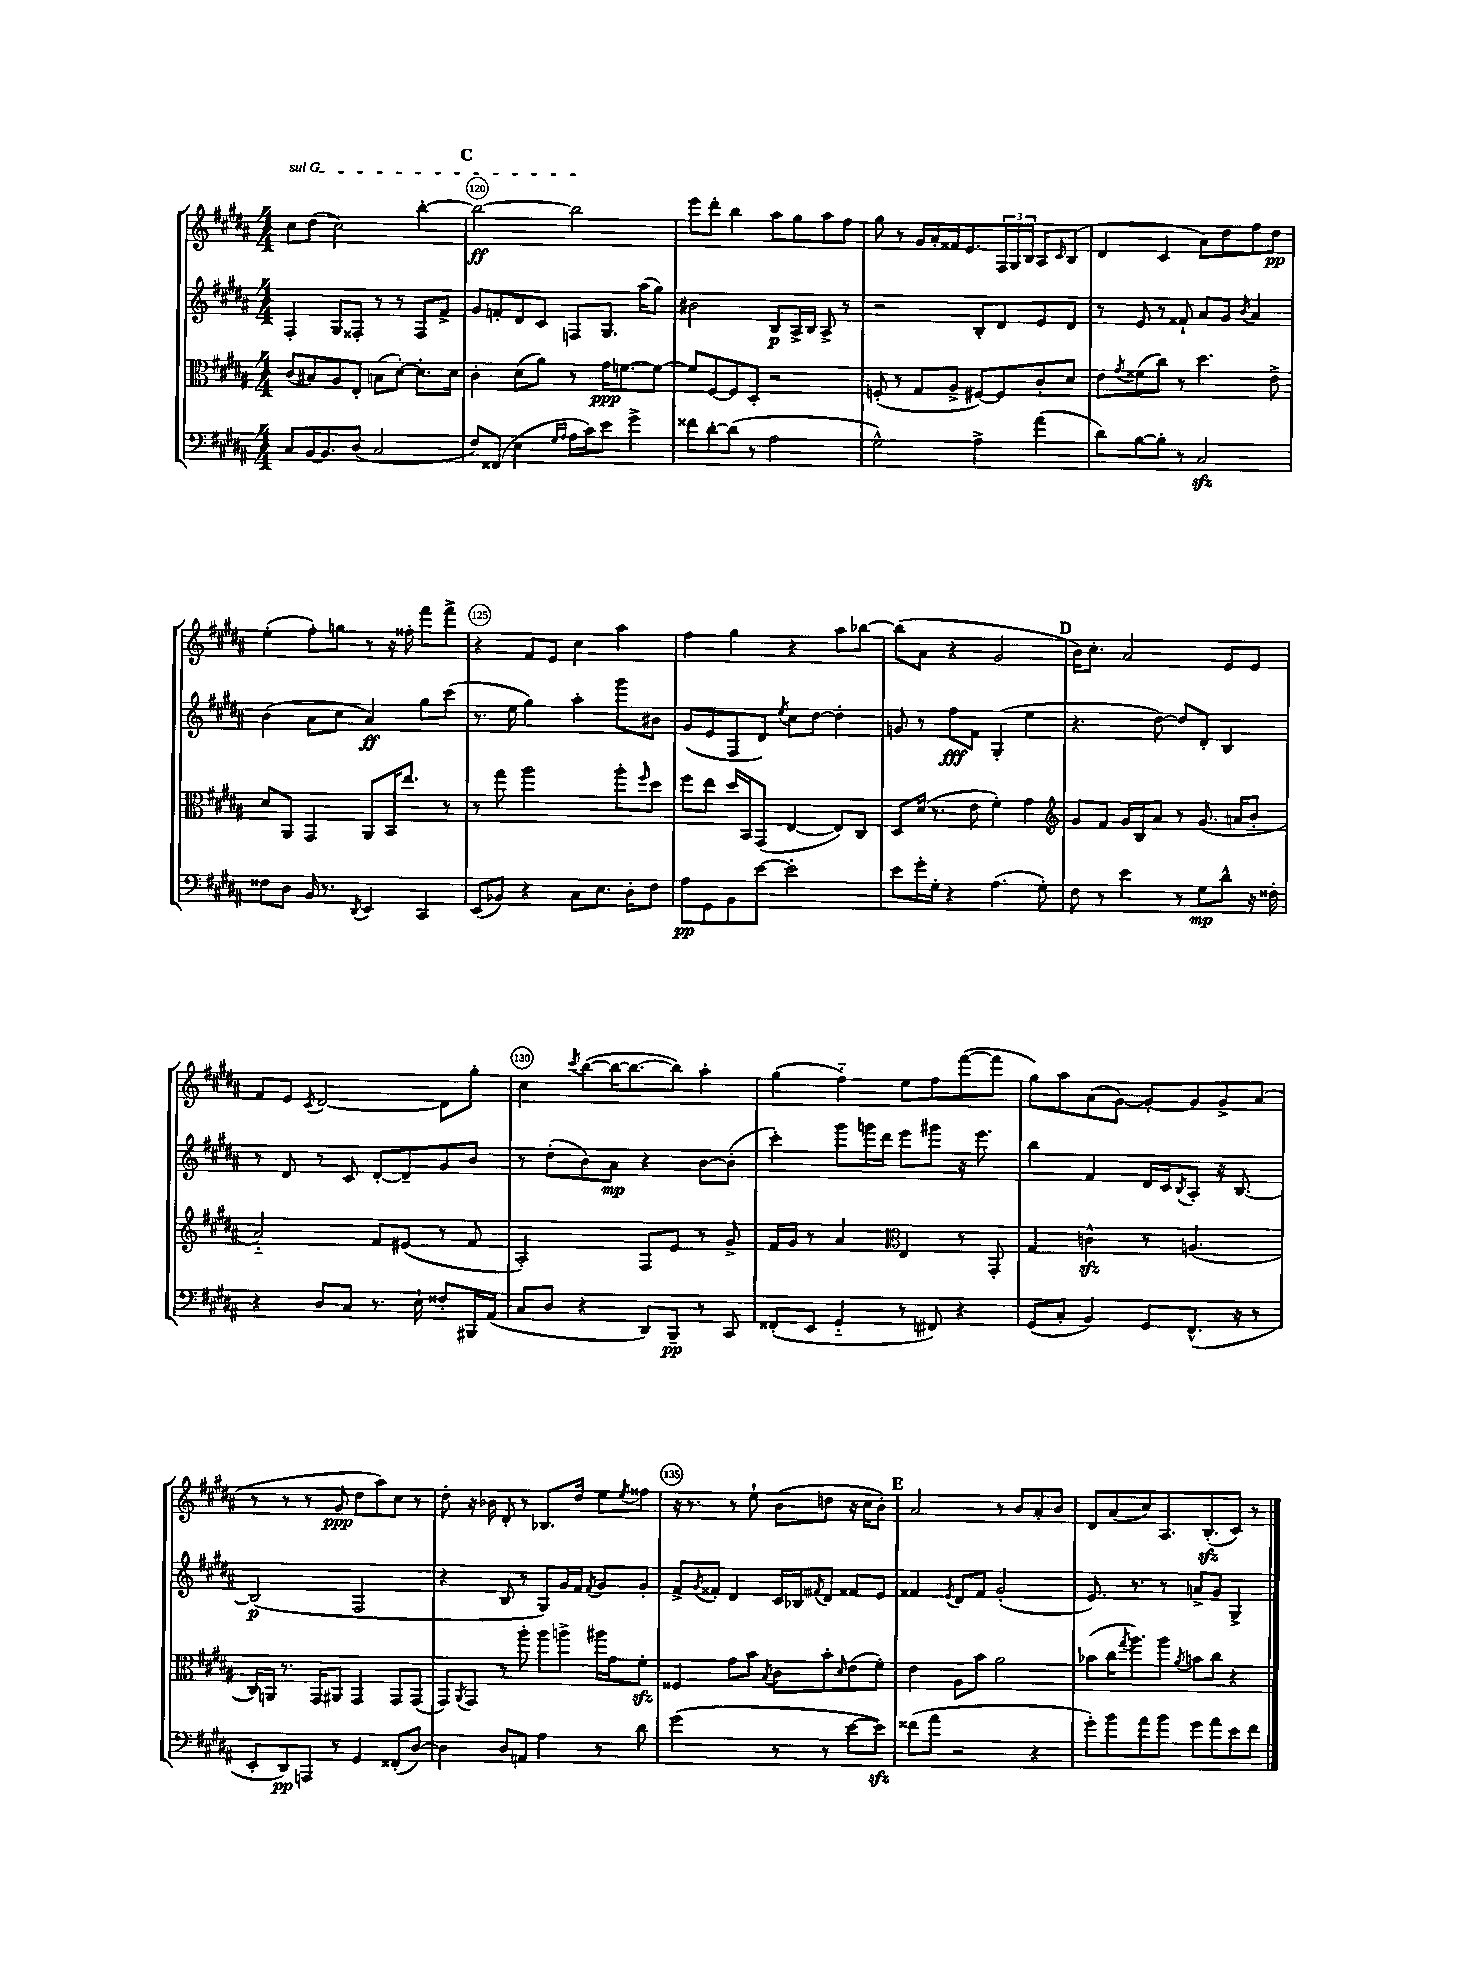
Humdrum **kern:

**kern	**kern	**kern	**kern
*staff4	*staff3	*staff2	*staff1
*clefF4	*clefC3	*clefG2	*clefG2
*k[f#c#g#d#a#]	*k[f#c#g#d#a#]	*k[f#c#g#d#a#]	*k[f#c#g#d#a#]
*M4/4	*M4/4	*M4/4	*M4/4
8C#/L	(8c#/L	4F#'/	8cc#\L
[16BB/K	8B#/)	.	(8dd#\J
8.BB/]	.	.	.
.	8A#/	8G#/L	2cc#\)
(8D#/J	8E'/J	8F##'/J	.
2C#/	(8B\L	8r	.
.	[8d#'\J)	8r	.
.	8.d#'\]L	8F##/L	[4bb'\
.	.	8f#^/J	.
.	16d#\Jk	.	.
=	=	=	=
8F#/L)	4c#'\	8g#/L	2bb\_
(8FF##/J	.	8f'/	.
4E\	(8d#\L	8d#/	.
.	8a#\J)	8c#/J	.
16qqG#/LL	.	.	.
16qqA#/JJ	.	.	.
16A#\LL	8r	8F/L	2bb\]
16c#\J)	.	.	.
8e\J	16g#\LK	8.G#/J	.
.	[8.f\	.	.
4g#^\	.	.	.
.	.	(16aa#\LK	.
.	8f\_J	8gg#\J)	.
=	=	=	=
8f##\L	8f/]L	2b#\	8eee\L
[8d#'\	[8F#/	.	8ddd#'\J
(8d#\]J	8F#/]	.	4bb\
8r	8D#'/J	.	.
2A#\	2r	8B/L	8aa#\L
.	.	16A#^/L	8gg#\
.	.	16B/JJ	.
.	.	8A#^/	8aa#\
.	.	8r	8ff#\J
=	=	=	=
2G#^^\)	(8F'/	2r	8gg#\
.	8r	.	8r
.	8G#/L	.	16g#/LL
.	.	.	16a#'/
.	8A#^/J	.	16f##/J
.	.	.	8.e/
4A#^\	[8F#/L)	8B'/L	.
.	8F#/]	8d#/	24F#/L
.	.	.	24G#/
.	.	.	24B/JJ
(4a#\	8c#'/	8e/	8A#/L
.	.	.	16qqc#/
.	8d#/J	8d#/J	(8B/J
=	=	=	=
8d#\L)	8e\L	8r	4d#/
.	8qg#/	.	.
[8B\	(8f##\	8e/	.
8B'\]J	8cc#\J)	8r	4c#/
8r	8r	8f##`/	.
2C#/	4.dd#\	8a#/L	8a#\L)
.	.	8g#/J	8dd#\
.	.	8qb/	.
.	.	4a#/	8ff#\
.	8e^\	.	8dd#\J
=	=	=	=
8F##\L	8d#/L	(4b\	(4ee'\
8D#\J	8AA#/J	.	.
16BB/	4GG#/	8a#\L	8ff#'\L)
8.r	.	.	.
.	.	8cc#\J	8gg\J
8qDD#/	.	.	.
4EE/	8AA#/L	4a#/)	8r
.	16BB/K	.	16r
.	8.ee/J	.	16ff##'\
4CC#/	.	8gg#\L	8fff#\L
.	8r	(8ccc#\J	8fff#^\J
=	=	=	=
(8EE/L	8r	8.r	4r
8BB-/J)	8gg#\	.	.
.	.	16ee\	.
4r	2aa#\	4gg#\)	8f#/L
.	.	.	8e/J
8C#\L	.	4aa#'\	4cc#\
8.E\J	.	.	.
.	8aa#'\L	8ggg#\L	4aa#\
16D#'\LK	.	.	.
.	16qqff#/	.	.
8F#\J	8dd#\J	8b#\J	.
=	=	=	=
8A#\L	8ff#\L	(8g#/L	4ff#\
8GG#\	8ee\J	8e/	.
8BB\	16dd#/LL	8F#/	4gg#\
.	16BB/J	.	.
[8e\J	(8GG#/J	8d#/J)	.
.	.	8qee/	.
2e'\]	[4E/	8cc#\L	4r
.	.	[8dd#\J	.
.	8E/]L)	4dd#'\]	8aa#\L
.	8C#/J	.	[8bb-\J
=	=	=	=
8e\L	8D#/L	8g/	(8bb-\]L
16g#'\L	(16d#/Jk	8r	8a#\J
16G#'\JJ	8.r	.	.
4r	.	8ff#\L	4r
.	8e\	8f#\J	.
(4.A#\	4f#'\)	(4G#'/	2g#/
.	4g#\	4ee\	.
8G#'\)	.	.	.
=	=	=	=
*	*clefG2	*	*
8F#\	8g#/L	4.r	16b\LK)
.	.	.	8.cc#'\J
8r	8f#/J	.	.
4e\	16g#/LL	.	2a#/
.	16B/J	.	.
.	8a#/J	[8dd#\)	.
8r	8r	8dd#/]L	.
8G#\L	(8.g#/	8d#'/J	.
8d#^^\J	.	4B/	8e/L
.	16a/LK	.	.
16r	8b'/J	.	8e/J
16F##'\	.	.	.
=	=	=	=
4r	2a#'~/)	8r	8f#/L
.	.	8d#/	8e/J
.	.	.	8qc#/
8D#/L	.	8r	[2d#/
8C#/J	.	8c#/	.
8.r	8f#/L	[8d#'/L	.
.	(8e#/J	8d#~/]	.
16E`\	.	.	.
8F##'/L	8r	8g#/	8d#\]L
16BBB#/L	8f#/	8b/J	8gg#'\J
(16AA#/JJ	.	.	.
=	=	=	=
8C#/L	2A#'/)	8r	4cc#\
8D#/J	.	(8dd#'\L	.
.	.	.	8qccc#/
4r	.	8b\)	([8bb\L
.	.	8a#\J	16bb\_K
.	.	.	8.bb\_
8DD#/L)	8F#/L	4r	.
8BBB~/J	8e/J	.	8bb\]J)
8r	8r	[8b\L	4aa#'\
8CC#/	8g#^/	(8b'\]J	.
=	=	=	=
(8FF##'/L	16f#/LL	4ccc#'\)	(4gg#\
.	16g#/JJ	.	.
8EE/J	8r	.	.
4GG#'~/	4a#/	8ggg#\L	4ff#'~\)
.	.	16ggg\L	.
.	.	16ddd#\JJ	.
*	*clefC3	*	*
8r	4E/	8eee\L	8ee\L
8FF#/)	.	8ggg#\J	8ff#\
4r	8r	16r	([8fff#\
.	.	8.eee\	.
.	8GG#'/	.	8fff#\]J
=	=	=	=
(8GG#/L	4G#/	4bb\	8gg#\L)
8C#'/J	.	.	8aa#\
4BB/)	4c^^\	4f#/	(8a#\
.	.	.	[8g#\J)
8GG#/L	8r	16d#/LL	8g#'/_L
.	.	16c#/J	.
.	.	8qB/	.
(8.FF#^^/J	(4.A/	8A#'/J	8g#/]
.	.	16r	8g#^/
16r	.	[8.B/	.
8r	.	.	(8a#/J
=	=	=	=
8EE'/L	16C#/LL)	(2B/]	8r
.	16AA/JJ	.	.
8DD#/)	8.r	.	8r
8AAA/J	.	.	8r
.	16GG#/LK	.	.
8r	8AA#/J	.	8g#/
4GG#/	4GG#/	2F#/	8dd#\L
.	.	.	8aa#\)
(8FF##'/L	8GG#/L	.	8cc#\J
[8D#/J)	(8GG#/J	.	8r
=	=	=	=
4D#\]	8GG#/L)	4r	8dd#'\
.	8qAA#/	.	.
.	8GG#/J	.	16r
.	.	.	16b-\
8D#/L	8r	8B/	8d#'/
8AA/J	8aa#'\	8r	8r
4A#\	8aa#\L	8G#/L)	8.B-/L
.	8aa^\J	16g#/L	.
.	.	16f#/JJ	16dd#/Jk
.	.	8qf#/	.
8r	16aa#\LL	8g#/L	8ee\L
.	16g#\J	.	.
.	.	.	8qee/
8d#\	8f#'\J	8g#'/J	8ff##\J
=	=	=	=
(2g#\	4F##/	8f#^/L	16r
.	.	.	8.r
.	.	8qg#/	.
.	.	8f##'/J	.
.	8g#\L	4d#/	8r
.	8b\J	.	8ee`\
.	8qB/	.	.
8r	8c#\L	16c#/LL	(8b\L
.	.	16B-/J	.
.	.	8qf#/	.
8r	8b'\	8d#/J	8dd\J
.	16qqd#/	.	.
[8e\L	(8e\	8f##/L	16r
.	.	.	16cc#\LK
8e\]J)	8f#'\J)	8e/J	8b'\J)
=	=	=	=
(8f##\L	4e\	4f##/	2a#/
8a#\J	.	.	.
.	.	8qe/	.
2r	8A#\L	8d#/L	.
.	8b\J	8f##/J	.
.	2a#\	(2g#'/	8r
.	.	.	8b/L
4r	.	.	8a#'/
.	.	.	8b/J
=	=	=	=
8g#'\L)	(8b-\L	8.e/)	8d#/L
8b\	16cc#\K	.	(8a#/
.	8qgg#/	.	.
.	8.aa#\)	8.r	.
8a#\	.	.	8cc#/)
8b\J	8aa#\J	8r	8.A#/
.	8qa#/	.	.
8g#\L	8b\L	8a^/L	.
.	.	.	(8.B'/
8a#\	8cc#\J	8g#/J	.
8e\	4r	4G#^/	8c#/J)
8f#\J	.	.	8r
==	==	==	==
*-	*-	*-	*-
